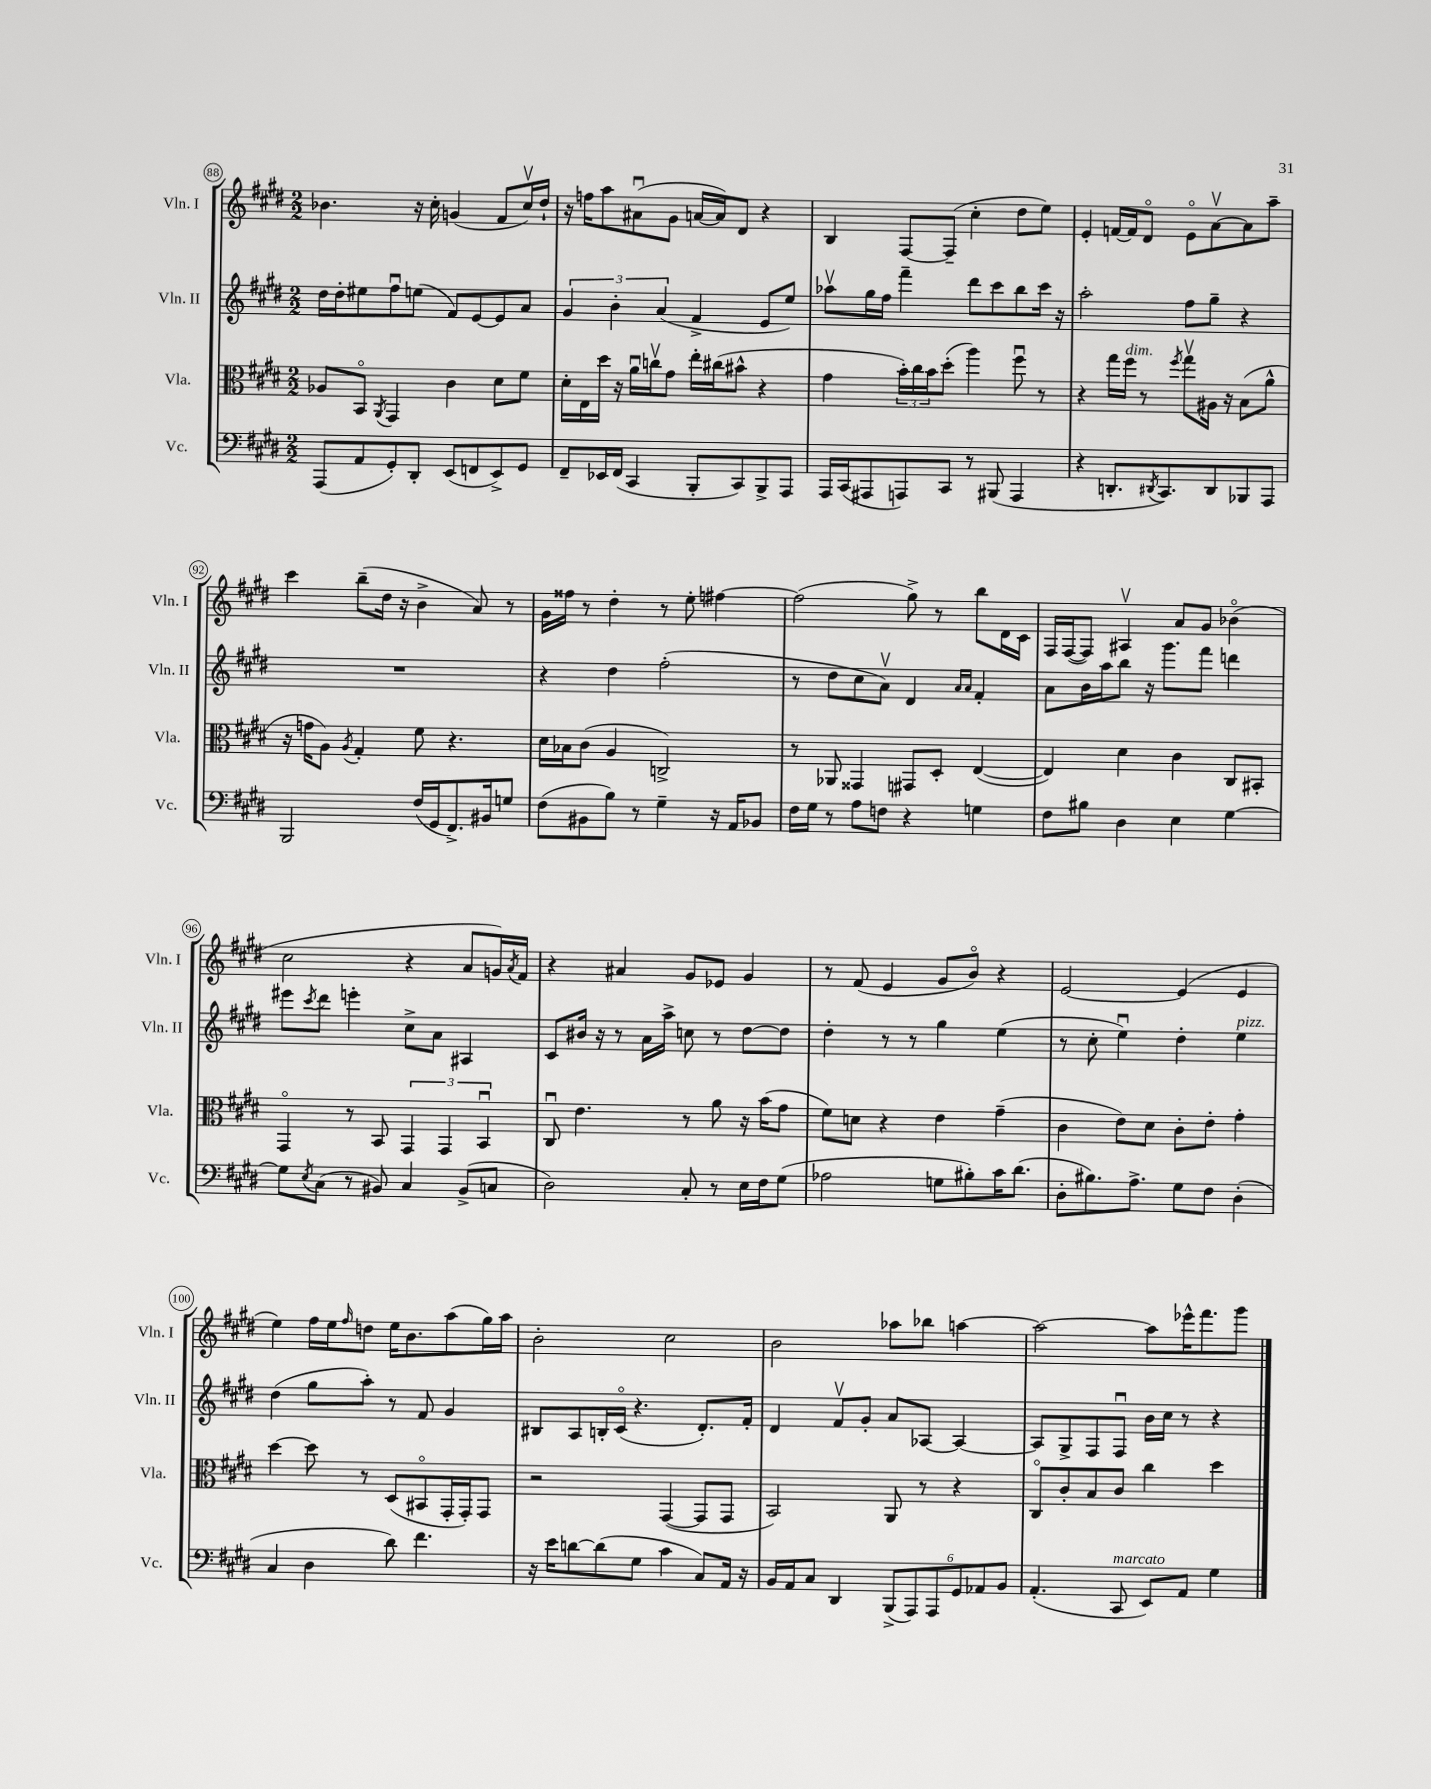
<<
\new StaffGroup <<
\new Staff = "s0" \with { instrumentName = "Vln. I" shortInstrumentName = "Vln. I" } {
    \clef treble \key e \major \numericTimeSignature \time 2/2
    bes'4. r16 cis''16-. g'4( fis'8 cis''16\upbow) dis''16-! |
    r16 f''16 a''8 ais'8\downbow( gis'8 a'16~ a'16) dis'8 r4 |
    b4 fis8~ fis8--( cis''4-. dis''8 e''8) |
    e'4-. f'16~ f'16 dis'8\flageolet e'8\flageolet a'8~\upbow a'8 a''8-- |
    cis'''4 b''8--( dis''16 r16 b'4-> a'8) r8 |
    gis'16 fisis''16 r8 dis''4-. r8 e''8-. fis''4~ |
    fis''2( gis''8->) r8 b''8 dis'16 cis'16 |
    fis16 fis16~( fis8) ais4\upbow a'8 gis'8 bes'4\flageolet( |
    cis''2 r4 a'8 g'16) \acciaccatura { a'8 } fis'16 |
    r4 ais'4 gis'8 ees'8 gis'4 |
    r8 fis'8( e'4 gis'8 b'8\flageolet) r4 |
    e'2~ e'4( e'4 |
    e''4) fis''16 e''16 \grace { fis''16 } d''8 e''16 b'8. a''8( gis''16) a''16 |
    b'2-. cis''2 |
    b'2 aes''8 bes''8 a''4~ |
    a''2~ a''8 ees'''16-^ fis'''8. gis'''8 \bar "|." |
}
\new Staff = "s1" \with { instrumentName = "Vln. II" shortInstrumentName = "Vln. II" } {
    \clef treble \key e \major \numericTimeSignature \time 2/2
    dis''16 dis''16-. eis''8 fis''8\downbow e''8( fis'8) e'8~ e'8 a'8 |
    \tuplet 3/2 { gis'4 b'4-. a'4( } fis'4-> e'8 e''8) |
    aes''8\upbow gis''16 fis''16 fis'''4-- dis'''8 cis'''8 b''8 cis'''16 r16 |
    a''2-. fis''8 gis''8-- r4 |
    R1 |
    r4 dis''4 fis''2-.( |
    r8 dis''8 cis''8 a'8\upbow) dis'4 \grace { a'16 a'16 } fis'4-. |
    a'8 b'16 a''16 b''8 r16 gis'''8. fis'''8 d'''4 |
    eis'''8 \acciaccatura { cis'''8 } dis'''8 e'''4-. cis''8-> a'8 ais4 |
    cis'8 bis'16 r16 r8 a'16 a''16-> c''8 r8 dis''8~ dis''8 |
    dis''4-. r8 r8 gis''4 e''4( |
    r8 cis''8-. e''4\downbow) dis''4-. e''4^\markup { \italic "pizz." } |
    dis''4( gis''8 a''8-.) r8 fis'8 gis'4 |
    bis8 a8 b16-. cis'16\flageolet( r4. dis'8.-.) fis'16-. |
    dis'4 fis'8\upbow gis'8-. a'8 aes8~ aes4~ |
    aes8 gis8-> fis8 fis8\downbow b'16 cis''16 r8 r4 \bar "|." |
}
\new Staff = "s2" \with { instrumentName = "Vla." shortInstrumentName = "Vla." } {
    \clef alto \key e \major \numericTimeSignature \time 2/2
    aes8 b,8\flageolet \acciaccatura { a,8 } gis,4 cis'4 dis'8 fis'8 |
    dis'16-. e16 dis''16 r16 a'16\downbow c''16\upbow gis'8 e''16-. cis''16( bis'8-^ r4 |
    gis'4 \tuplet 3/2 { b'16-.) cis''16 b'16 } dis''8-.( a''4) fis''8\downbow r8 |
    r4 gis''16 fis''16^\markup { \italic "dim." } r8 \acciaccatura { fis''8 } gis''8\upbow ais16 r16 b8( a'8-^ |
    r16 g'16 a8) \acciaccatura { a8 } gis4-. fis'8 r4. |
    dis'16 bes16 cis'8( a4 c2->) |
    r8 aes,8 gisis,4 gis,8 dis8-. e4~( |
    e4) dis'4 cis'4 cis8 bis,8-. |
    gis,4\flageolet r8 b,8 \tuplet 3/2 { gis,4 gis,4 b,4\downbow } |
    cis8\downbow e'4. r8 a'8 r16 b'16( gis'8 |
    fis'8) d'8 r4 e'4 gis'4--( |
    cis'4 e'8) dis'8 cis'8-. e'8-. gis'4-. |
    dis''4~ dis''8 r8 dis8( bis,8\flageolet gis,16-. gis,16-.) gis,8 |
    r2 gis,4~( gis,8 gis,8 |
    b,2) a,8 r8 r4 |
    cis8\flageolet cis'8-. b8 cis'8 cis''4 dis''4 \bar "|." |
}
\new Staff = "s3" \with { instrumentName = "Vc." shortInstrumentName = "Vc." } {
    \clef bass \key e \major \numericTimeSignature \time 2/2
    a,,8( a,8 gis,8-.) dis,8-. e,8( f,8 e,8->) gis,8 |
    fis,8-- ees,16 fis,16( cis,4 b,,8-. cis,8) b,,8-> a,,8 |
    a,,16 cis,16( ais,,8 a,,8) cis,8 r8 bis,,8( a,,4 |
    r4 d,8.-. \acciaccatura { dis,8 } cis,8.) dis,8 bes,,8 a,,8 |
    b,,2 fis16( gis,16 fis,8.->) bis,16 g8 |
    fis8( bis,8 b8) r8 gis4-- r16 a,16 bes,8 |
    fis16 gis16 r8 a8 f8 r4 g4 |
    fis8 bis8 dis4 e4 gis4~ |
    gis8 \acciaccatura { e8 } cis8( r8 bis,8) cis4 bis,8->( c8 |
    dis2) cis8-. r8 e16 fis16 gis8( |
    aes2 g8 bis8-.) cis'16 dis'8.( |
    dis8-. bis8.) a8.-> gis8 fis8 dis4-.( |
    cis4 dis4 dis'8) fis'4. |
    r16 e'16 d'8~ d'8( gis8 cis'4 cis8) a,16 r16 |
    b,16 a,16 cis8 dis,4 \tuplet 6/4 { b,,8->( a,,8) a,,8 gis,8 aes,8 b,8 } |
    a,4.-.( cis,8^\markup { \italic "marcato" } e,8) a,8 gis4 \bar "|." |
}
>>
>>
\layout { \context { \Score currentBarNumber = #88 \override BarNumber.stencil = #(make-stencil-circler 0.1 0.3 ly:text-interface::print) } }
